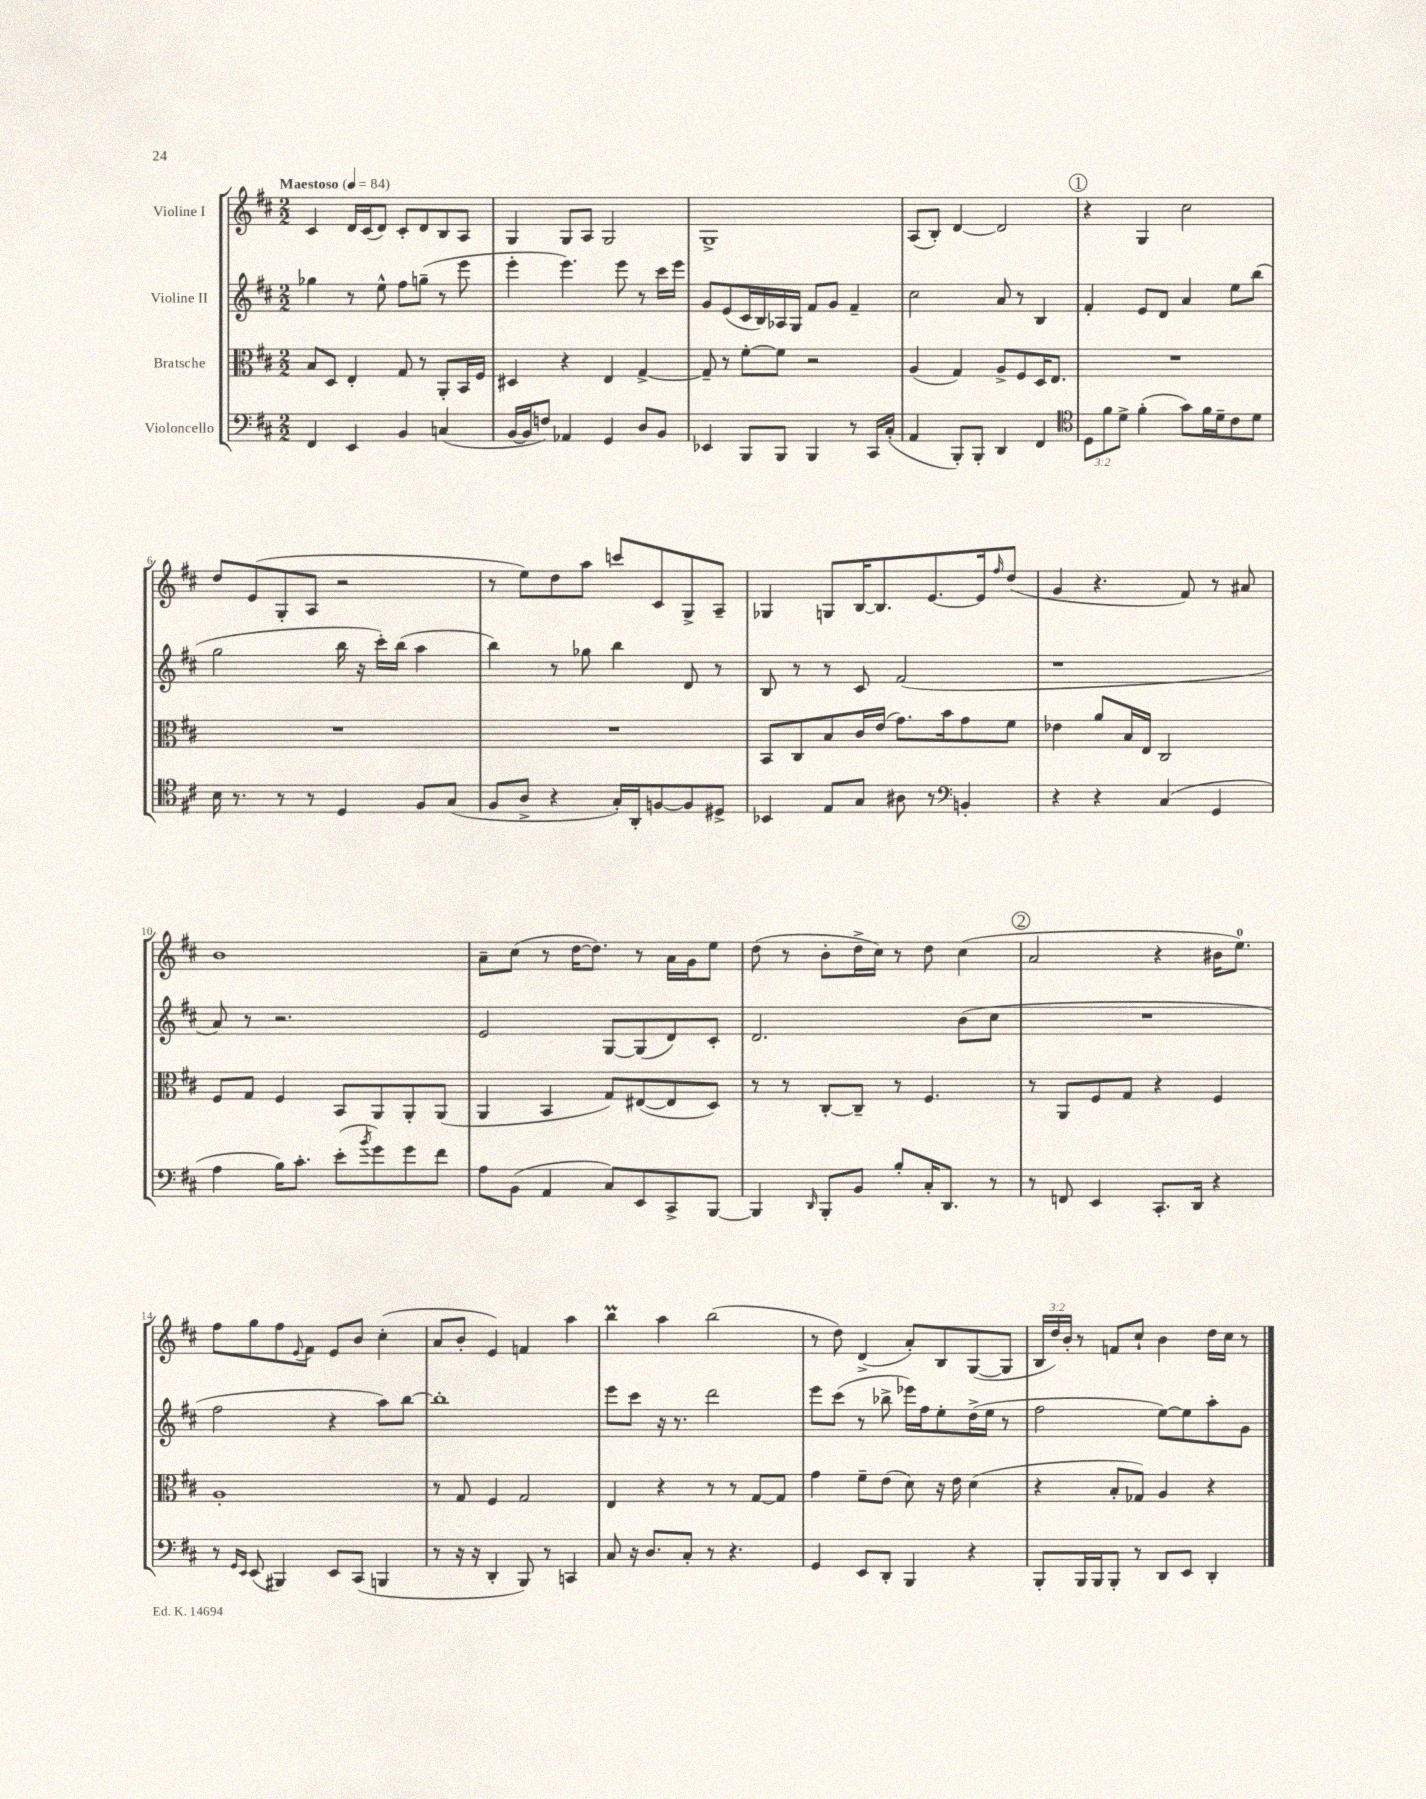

**kern	**kern	**kern	**kern
*part4	*part3	*part2	*part1
*staff4	*staff3	*staff2	*staff1
*I"Violoncello	*I"Bratsche	*I"Violine II	*I"Violine I
*clefF4	*clefC3	*clefG2	*clefG2
*k[f#c#]	*k[f#c#]	*k[f#c#]	*k[f#c#]
*M2/2	*M2/2	*M2/2	*M2/2
*MM84	*MM84	*MM84	*MM84
=1	=1	=1	=1
!	!	!	!LO:TX:a:B:t=Maestoso
4FF#/	8B/L	4gg-X\	4c#/
.	8D/J	.	.
4EE/	4E'/	8r	16d/LL
.	.	.	(16c#/J
.	.	8ee^^\	8d/J)
4BB/	8G/	8ff#\L	8c#'/L
.	8r	(8ggn~\J	8d/
(4Cn/	8AA'/L	8r	8B/
.	16BB/L	8eee\	8A/J
.	16F#/JJ	.	.
=2	=2	=2	=2
[16BB/LL	4D#X/	4eee'\	4G/
16BB/J]	.	.	.
8Fn/J)	.	.	.
4AA-X/	4r	4.eee\)	8G/L
.	.	.	8A/J
4GG/	4E/	.	2G/
.	.	8eee\	.
8D/L	[4G^/	8r	.
8BB/J	.	16ccc#\LL	.
.	.	16eee\JJ	.
=3	=3	=3	=3
4EE-X/	8G~/]	8g/L	1G^
.	8r	(8e/	.
8BBB/L	[8f#'\L	16c#/L	.
.	.	16B/)	.
8BBB/J	8f#\J]	16A-X/	.
.	.	16G/JJ	.
4BBB/	2r	8f#/L	.
.	.	8g/J	.
8r	.	4f#~/	.
16CC#/LL	.	.	.
(16C#'/JJ	.	.	.
=4	=4	=4	=4
4AA/	(4A/	2cc#\	(8A/L
.	.	.	8B'/J)
8BBB'/L)	4G/)	.	[4d/
8BBB'/J	.	.	.
4DD/	8A^/L	8a/	2d/]
.	8F#/	8r	.
4FF#/	16D/K	4B/	.
.	8.E/J	.	.
!!LO:REH:place=s1:t=1
=5	=5	=5	=5
*clefC4	*	*	*
12D\L	1r	4f#'/	4r
12f#\	.	.	.
12d^\J	.	.	.
(4f#'\	.	8e/L	4G/
.	.	8d/J	.
8g\L)	.	4a/	2cc#\
16f#\L	.	.	.
16d~\J	.	.	.
8c#\	.	8ee\L	.
8d\J	.	(8bb\J	.
!!LO:LB:g=z
=6	=6	=6	=6
16B\	1r	2gg\	8dd/L
8.r	.	.	.
.	.	.	(8e/
8r	.	.	8G'/
8r	.	.	8A/J
4D/	.	16bb\	2r
.	.	16r	.
.	.	16ccc#'\LL)	.
.	.	(16bb\JJ	.
8F#/L	.	4aa\	.
(8G/J	.	.	.
=7	=7	=7	=7
8F#/L	1r	4bb\)	8r
8A^/J	.	.	8ee\L)
4r	.	8r	8dd\
.	.	8gg-X\	8aa\J
16G'/LL)	.	4bb\	8cccn/L
16AA'/J	.	.	.
[8Fn/	.	.	8c#/
8F/]	.	8d/	8G^/
8D#X^/J	.	8r	8A~/J
=8	=8	=8	=8
4BB-X/	8BB/L	8B/	4G-X/
.	8C#/	8r	.
8E/L	8B/	8r	8Gn/L
8G/J	16c#/L	8c#/	[16B/K
.	(16e/JJ	.	8.B/]
8A#X\	8.g\L)	(2f#/	.
8r	.	.	[8.e/
.	16b\k	.	.
*clefF4	*	*	*
4BBn'/	8g\	.	.
.	.	.	16e/k]
.	.	.	16qqff#/
.	8f#\J	.	(8dd/J
=9	=9	=9	=9
4r	4e-X\	1r	4g/
4r	8a/L	.	4.r
.	16B/L	.	.
.	16E/JJ	.	.
(4C#/	2C#/	.	.
.	.	.	8f#/)
4GG/	.	.	8r
.	.	.	8a#X/
!!LO:LB:g=z
=10	=10	=10	=10
4A\	8F#/L	8a/)	1b
.	8G/J	8r	.
16B\KL)	4F#/	2.r	.
8.c#'\J	.	.	.
(8e'\L	8BB/L	.	.
8qb/	.	.	.
8g\)	8AA/	.	.
8g\	8AA'/	.	.
8f#\J	(8AA/J	.	.
=11	=11	=11	=11
8A\L	4AA/	2e/	8a~\L
(8BB\J	.	.	(8cc#\J
4AA/	4BB/	.	8r
.	.	.	[16dd\KL
.	.	.	8.dd\J])
8C#/L)	8G/L)	[8G/L	.
8EE/	([8E#X/	(8G/]	8r
8CC#^/	8E#/]	8d/)	16a\LL
.	.	.	16g\J
[8BBB/J	8D/J)	8c#'/J	8ee\J
=12	=12	=12	=12
4BBB/]	8r	2.d/	(8dd\
.	8r	.	8r
16qqDD/	.	.	.
8BBB'/L	[8C#'/L	.	8b'\L
8BB/J	8C#~/J]	.	16dd^\L
.	.	.	16cc#\JJ)
8B'/L	8r	.	8r
16C#'/K	4.F#/	.	8dd\
8.DD/J	.	.	.
.	.	(8b\L	(4cc#\
8r	.	8cc#\J	.
!!LO:REH:place=s1:t=2
=13	=13	=13	=13
8r	8r	1r	2a/
8FFn/	8AA/L	.	.
4EE/	8F#/	.	.
.	8G/J	.	.
8.CC#'/L	4r	.	4r
16DD/Jk	.	.	.
4r	4F#/	.	16b#X\KL
.	.	.	8.ee\J)
!!LO:LB:g=z
=14	=14	=14	=14
8r	1A'	2ff#\	8ff#\L
16qqGG/LL	.	.	.
16qqEE/JJ	.	.	.
(8EE/	.	.	8gg\
4BBB#X/)	.	.	8ff#\
.	.	.	8qqe/
.	.	.	8f#\J
8EE/L	.	4r	8e/L
(8CC#/J	.	.	8b/J
4BBBn/	.	8aa\L)	(4cc#'\
.	.	[8bb\J	.
=15	=15	=15	=15
8r	8r	1bb']	8a/L
16r	8G/	.	8b'/J
16r	.	.	.
4DD'/	4F#/	.	4e/)
8BBB/)	2G/	.	4fn/
8r	.	.	.
4CCn/	.	.	4aa\
=16	=16	=16	=16
8C#/	4E/	8eee\L	4bbM\
16r	.	8ccc#\J	.
8.D/L	.	.	.
.	4r	16r	4aa\
.	.	8.r	.
8C#'/J	.	.	.
8r	8r	2ddd\	(2bb\
4.r	8r	.	.
.	[8G/L	.	.
.	8G/J]	.	.
=17	=17	=17	=17
4GG/	4g\	8eee\L	8r
.	.	(8ccc#\J	8dd\)
8EE/L	8f#~\L	8r	(4d^/
8DD'/J	(8e\J	8bb-X^\	.
4BBB/	8d\)	16eee-X\LL)	8a'/L)
.	.	16ff#\J	.
.	16r	8ee'\	8B/
.	16e\	.	.
4r	(4d\	(16dd^\L	([8G/
.	.	16ee\JJ	.
.	.	8r	8G/J]
=18	=18	=18	=18
8BBB'/L	4r	2ff#\	24B/LL
.	.	.	24dd/)
.	.	.	24b'/JJ
16BBB/L	.	.	8r
16BBB/J	.	.	.
8BBB'/J	8B'/L	.	8fn/L
8r	8G-X/J)	.	8cc#`/J
8DD/L	4A/	[8ee\L)	4b\
8EE/J	.	8ee\]	.
4DD'/	4r	8aa'\	16dd\LL
.	.	.	16cc#\JJ
.	.	8g\J	8r
==	==	==	==
*-	*-	*-	*-
